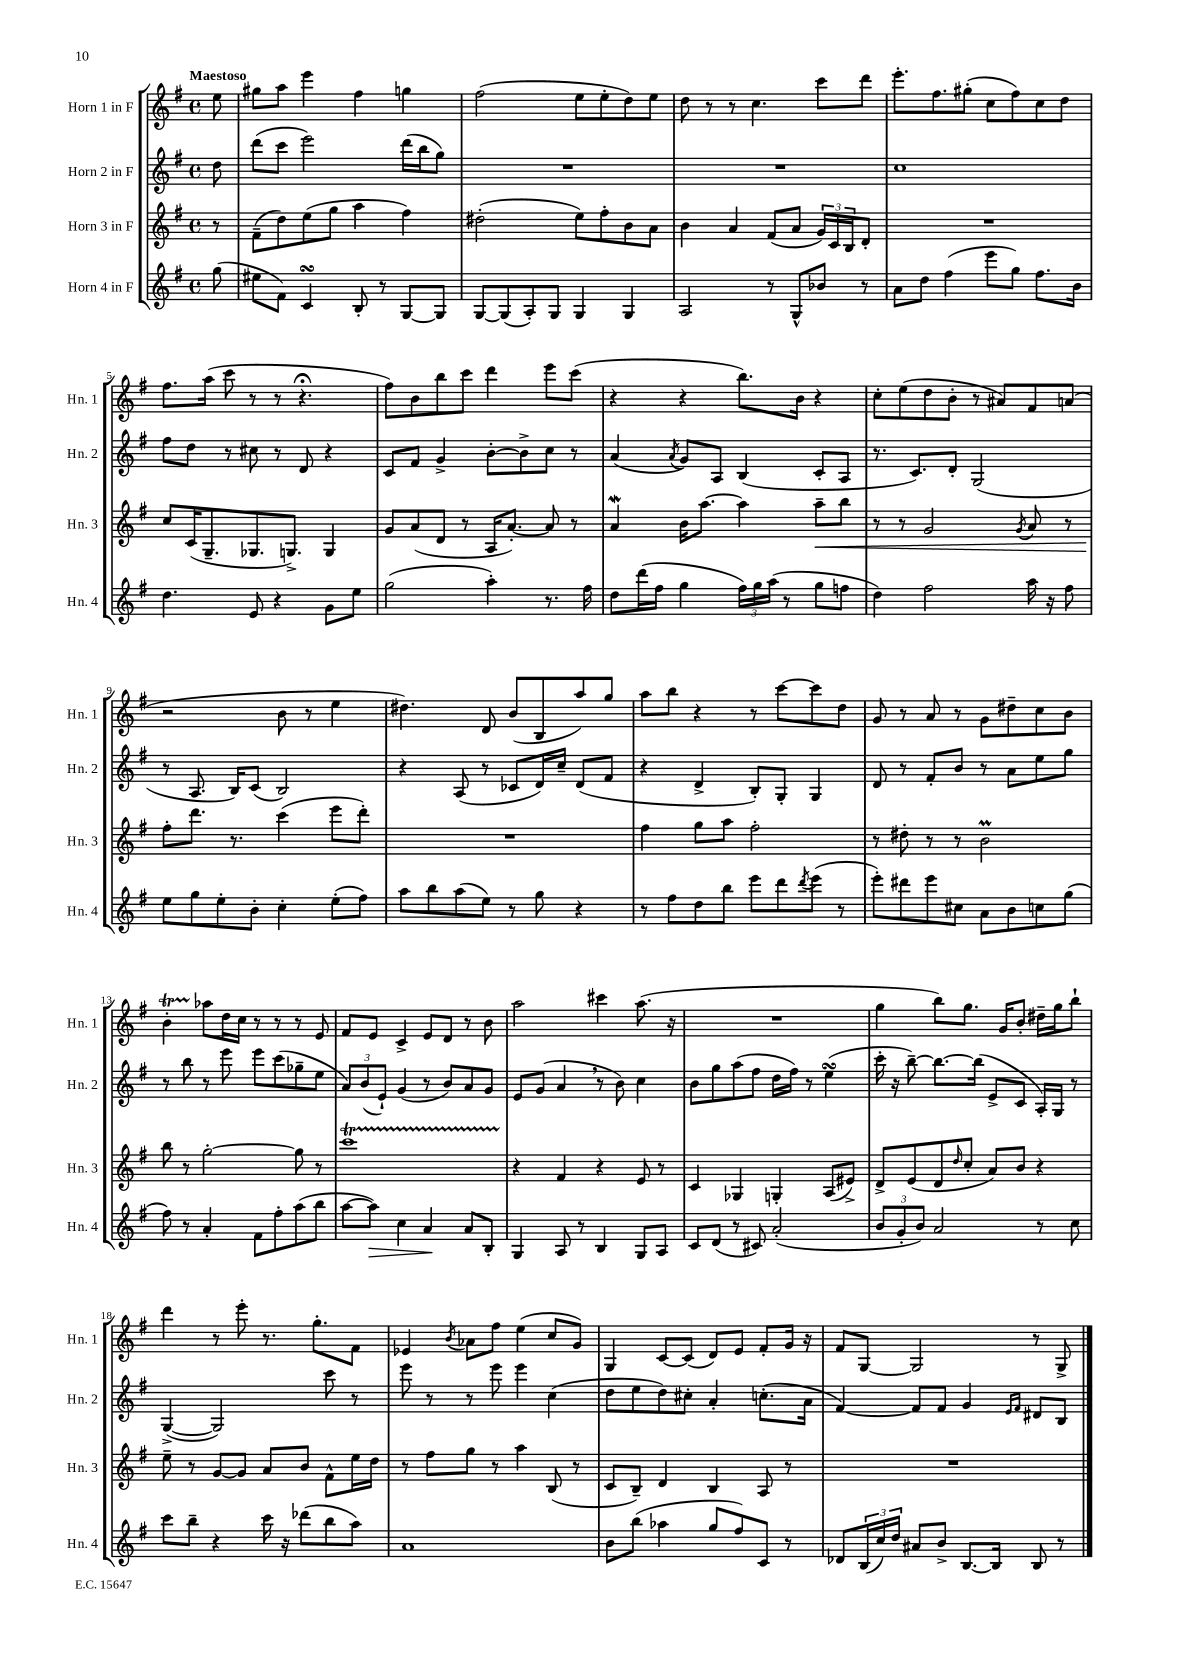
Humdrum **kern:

**kern	**dynam	**kern	**dynam	**kern	**kern
*part4	*part4	*part3	*part3	*part2	*part1
*staff4	*staff4	*staff3	*staff3	*staff2	*staff1
*I"Horn 4 in F	*	*I"Horn 3 in F	*	*I"Horn 2 in F	*I"Horn 1 in F
*I'Hn. 4	*	*I'Hn. 3	*	*I'Hn. 2	*I'Hn. 1
*clefG2	*	*clefG2	*	*clefG2	*clefG2
*k[f#]	*	*k[f#]	*	*k[f#]	*k[f#]
*M4/4	*	*M4/4	*	*M4/4	*M4/4
*met(c)	*	*met(c)	*	*met(c)	*met(c)
=	=	=	=	=	=
!	!	!	!	!	!LO:TX:a:B:t=Maestoso
(8gg\	.	8r	.	8dd\	8ee\
=1	=1	=1	=1	=1	=1
8ee#X\L	.	(8f#~\L	.	(8ddd\L	8gg#X\L
8f#\J)	.	8dd\)	.	8ccc\J	8aa\J
4csSSs/	.	(8ee\	.	2eee\)	4eee\
.	.	8gg\J	.	.	.
8B'/	.	4aa\	.	.	4ff#\
8r	.	.	.	.	.
[8G/L	.	4ff#\)	.	(16ddd\LL	4ggn\
.	.	.	.	16bb\J	.
8G/J]	.	.	.	8gg\J)	.
=2	=2	=2	=2	=2	=2
[8G/L	.	(2dd#X'\	.	1r	(2ff#\
(8G/]	.	.	.	.	.
8A'/)	.	.	.	.	.
8G/J	.	.	.	.	.
4G/	.	8ee\L)	.	.	8ee\L
.	.	8ff#'\	.	.	8ee'\
4G/	.	8b\	.	.	8dd\)
.	.	8a\J	.	.	8ee\J
=3	=3	=3	=3	=3	=3
2A/	.	4b\	.	1r	8dd\
.	.	.	.	.	8r
.	.	4a/	.	.	8r
.	.	.	.	.	4.cc\
8r	.	(8f#/L	.	.	.
8G^^/L	.	8a/J	.	.	.
8b-X/J	.	24g/LL)	.	.	8ccc\L
.	.	24c/	.	.	.
.	.	24B/J	.	.	.
8r	.	8d'/J	.	.	8ddd\J
=4	=4	=4	=4	=4	=4
8a\L	.	1r	.	1cc	8.eee'\L
8dd\J	.	.	.	.	.
.	.	.	.	.	8.ff#\
(4ff#\	.	.	.	.	.
.	.	.	.	.	(8gg#X'\J
8eee\L	.	.	.	.	8cc\L
8gg\J)	.	.	.	.	8ff#\)
8.ff#\L	.	.	.	.	8cc\
.	.	.	.	.	8dd\J
16b\Jk	.	.	.	.	.
!!LO:LB:g=z
=5	=5	=5	=5	=5	=5
4.dd\	.	8cc/L	.	8ff#\L	8.ff#\L
.	.	(16c/K	.	8dd\J	.
.	.	8.G~/	.	.	(16aa\Jk
.	.	.	.	8r	8ccc\
8e/	.	8.G-X/	.	8cc#X\	8r
4r	.	.	.	8r	8r
.	.	8.Gn^/J)	.	.	.
.	.	.	.	8d/	4.r;<
8g\L	.	4G/	.	4r	.
8ee\J	.	.	.	.	.
=6	=6	=6	=6	=6	=6
(2gg\	.	8g/L	.	8c/L	8ff#\L)
.	.	(8a/	.	8f#/J	8b\
.	.	8d/J	.	4g^/	8bb\
.	.	8r	.	.	8ccc\J
4aa'\)	.	16A/KL	.	[8b'\L	4ddd\
.	.	[8.a'/J)	.	.	.
.	.	.	.	8b^\]	.
8.r	.	8a/]	.	8cc\J	8eee\L
.	.	8r	.	8r	(8ccc\J
16ff#\	.	.	.	.	.
=7	=7	=7	=7	=7	=7
8dd\L	.	4aW/	.	(4a/	4r
(16ddd\L	.	.	.	.	.
16ff#\JJ	.	.	.	.	.
.	.	.	.	8qa/	.
4gg\	.	16b\KL	.	8g/L)	4r
.	.	[8.aa\J	.	.	.
.	.	.	.	8A/J	.
24ff#\LL)	.	4aa\]	.	(4B/	8.bb\L)
24gg\	.	.	.	.	.
(24aa\JJ	.	.	.	.	.
8r	.	.	.	.	.
.	.	.	.	.	16b\Jk
!	!	!	!LO:HP:b	!	!
8gg\L	.	8aa~\L	<	8c'/L	4r
8ffn\J	.	8bb\J	.	8A/J	.
=8	=8	=8	=8	=8	=8
4dd\)	.	8r	.	8.r	8cc'\L
.	.	8r	.	.	(8ee\
.	.	.	.	8.c/L)	.
2ff#\	.	2g/	.	.	8dd\
.	.	.	.	8d'/J	8b'\J
.	.	.	.	(2G/	8r
.	.	.	.	.	8a#X/L)
.	.	8qg/	.	.	.
16aa\	.	8a/	.	.	8f#/
16r	.	.	.	.	.
8ff#\	.	8r	.	.	(8an/J
!!LO:LB:g=z
=9	=9	=9	=9	=9	=9
8ee\L	.	8ff#'\L	.	8r	2r
8gg\	.	8.ddd\J	[	8.A/	.
8ee'\	.	.	.	.	.
.	.	8.r	.	16B/KL)	.
8b'\J	.	.	.	(8c/J	.
4cc'\	.	(4ccc\	.	2B/)	8b\
.	.	.	.	.	8r
(8ee'\L	.	8eee\L	.	.	4ee\
8ff#\J)	.	8ddd'\J)	.	.	.
=10	=10	=10	=10	=10	=10
8aa\L	.	1r	.	4r	4.dd#X\)
8bb\	.	.	.	.	.
(8aa\	.	.	.	(8A/	.
8ee\J)	.	.	.	8r	8d/
8r	.	.	.	8c-X/L	(8b/L
8gg\	.	.	.	16d/L)	8B/
.	.	.	.	16cc~/JJ	.
4r	.	.	.	(8d/L	8aa/)
.	.	.	.	8f#/J	8gg/J
=11	=11	=11	=11	=11	=11
8r	.	4ff#\	.	4r	8aa\L
8ff#\L	.	.	.	.	8bb\J
8dd\	.	8gg\L	.	4d^/	4r
8bb\J	.	8aa\J	.	.	.
8eee\L	.	2ff#'\	.	8B'/L)	8r
8ddd\	.	.	.	8G'/J	[8ccc\L
8qddd/	.	.	.	.	.
(8eee\J	.	.	.	4G/	8ccc\]
8r	.	.	.	.	8dd\J
=12	=12	=12	=12	=12	=12
8eee'\L)	.	8r	.	8d/	8g/
8ddd#X\	.	8dd#X'\	.	8r	8r
8eee\	.	8r	.	8f#'/L	8a/
8cc#X\J	.	8r	.	8b/J	8r
8a\L	.	2bm\	.	8r	8g\L
8b\	.	.	.	8a\L	8dd#X~\
8ccn\	.	.	.	8ee\	8cc\
(8gg\J	.	.	.	8gg\J	8b\J
!!LO:LB:g=z
=13	=13	=13	=13	=13	=13
8ff#\)	.	8bb\	.	8r	4bt'\
8r	.	8r	.	8bb\	.
4a'/	.	[2gg'\	.	8r	8aa-X\L
.	.	.	.	8eee\	16dd\L
.	.	.	.	.	16cc\JJ
8f#\L	.	.	.	8eee\L	8r
8ff#'\	.	.	.	(8ccc\	8r
(8aa\	.	8gg\]	.	8gg-X~\	8r
8bb\J	.	8r	.	8ee\J	8e/
=14	=14	=14	=14	=14	=14
[8aa\L	.	1cccT	.	12a/L)	8f#/L
.	.	.	.	(12b/	.
!	!LO:HP:b	!	!	!	!
8aa\J])	>	.	.	.	8e/J
.	.	.	.	12e`/J)	.
4cc\	.	.	.	(4g/	4c^/
4a/	.	.	.	8r	8e/L
.	.	.	.	8b/L)	8d/J
8a/L	]	.	.	8a/	8r
8B'/J	.	.	.	8g/J	8b\
=15	=15	=15	=15	=15	=15
4G/	.	4r	.	8e/L	2aa\
.	.	.	.	(8g/J	.
8A/	.	4f#/	.	4a,/	.
8r	.	.	.	.	.
4B/	.	4r	.	8r	4ccc#X\
.	.	.	.	8b\)	.
8G/L	.	8e/	.	4cc\	(8.aa\
8A/J	.	8r	.	.	.
.	.	.	.	.	16r
=16	=16	=16	=16	=16	=16
8c/L	.	4c/	.	8b\L	1r
(8d/J	.	.	.	8gg\	.
8r	.	4G-X/	.	(8aa\	.
8c#X/)	.	.	.	8ff#\J	.
(2a'/	.	4Gn'/	.	16dd\LL	.
.	.	.	.	16ff#\JJ)	.
.	.	.	.	8r	.
.	.	(8A/L	.	(4eesSSS\	.
.	.	8e#X^/J)	.	.	.
=17	=17	=17	=17	=17	=17
12b/L	.	8d^/L	.	16ccc'\	4gg\
.	.	.	.	16r	.
12g'/	.	.	.	.	.
.	.	(8e/	.	[8bb~\)	.
12b/J)	.	.	.	.	.
2a/	.	8d/	.	8.bb\L_	8bb\L)
.	.	16qqdd/	.	.	.
.	.	8cc'/J	.	.	8.gg\J
.	.	.	.	(16bb\Jk]	.
.	.	8a/L)	.	8e^/L	.
.	.	.	.	.	16g/KL
.	.	8b/J	.	8c/J	8b'/J
8r	.	4r	.	16A'/LL)	16dd#X~\LL
.	.	.	.	16G/JJ	16gg\J
8cc\	.	.	.	8r	8bb`\J
!!LO:LB:g=z
=18	=18	=18	=18	=18	=18
8ccc\L	.	8ee~\	.	([4G^/	4ddd\
8bb~\J	.	8r	.	.	.
4r	.	[8g/L	.	2G/])	8r
.	.	8g/J]	.	.	8eee'\
16ccc\	.	8a/L	.	.	8.r
16r	.	.	.	.	.
(8ddd-X\L	.	8b/J	.	.	.
.	.	.	.	.	8.gg'\L
8bb\	.	8f#^^\L	.	8ccc\	.
8aa\J)	.	16ee\L	.	8r	8f#\J
.	.	16dd\JJ	.	.	.
=19	=19	=19	=19	=19	=19
1a	.	8r	.	8eee\	4e-X/
.	.	8ff#\L	.	8r	.
.	.	.	.	.	8qb/
.	.	8gg\J	.	8r	8a-X\L
.	.	8r	.	8eee\	8ff#\J
.	.	4aa\	.	4eee\	(4ee\
.	.	(8B/	.	(4cc\	8cc/L
.	.	8r	.	.	8g/J)
=20	=20	=20	=20	=20	=20
8b\L	.	8c/L	.	8dd\L	4G/
(8bb\J	.	8B~/J)	.	8ee\	.
4aa-X\	.	4d/	.	8dd\)	[8c/L
.	.	.	.	8cc#X'\J	(8c/J]
8gg/L	.	4B/	.	4a'/	8d/L)
8ff#/)	.	.	.	.	8e/J
8c/J	.	8A/	.	(8.ccn'\L	8f#'/L
8r	.	8r	.	.	16g/Jk
.	.	.	.	16a\Jk	16r
=21	=21	=21	=21	=21	=21
8d-X/L	.	1r	.	[4f#/)	8f#/L
(24B/L	.	.	.	.	[8G/J
24cc/)	.	.	.	.	.
24dd/JJ	.	.	.	.	.
8a#X/L	.	.	.	8f#/L]	2G/]
8b^/J	.	.	.	8f#/J	.
[8.B/L	.	.	.	4g/	.
16B/Jk]	.	.	.	.	.
.	.	.	.	16qqe/LL	.
.	.	.	.	16qqf#/JJ	.
8B/	.	.	.	8d#X/L	8r
8r	.	.	.	8B/J	8G^/
==	==	==	==	==	==
*-	*-	*-	*-	*-	*-
